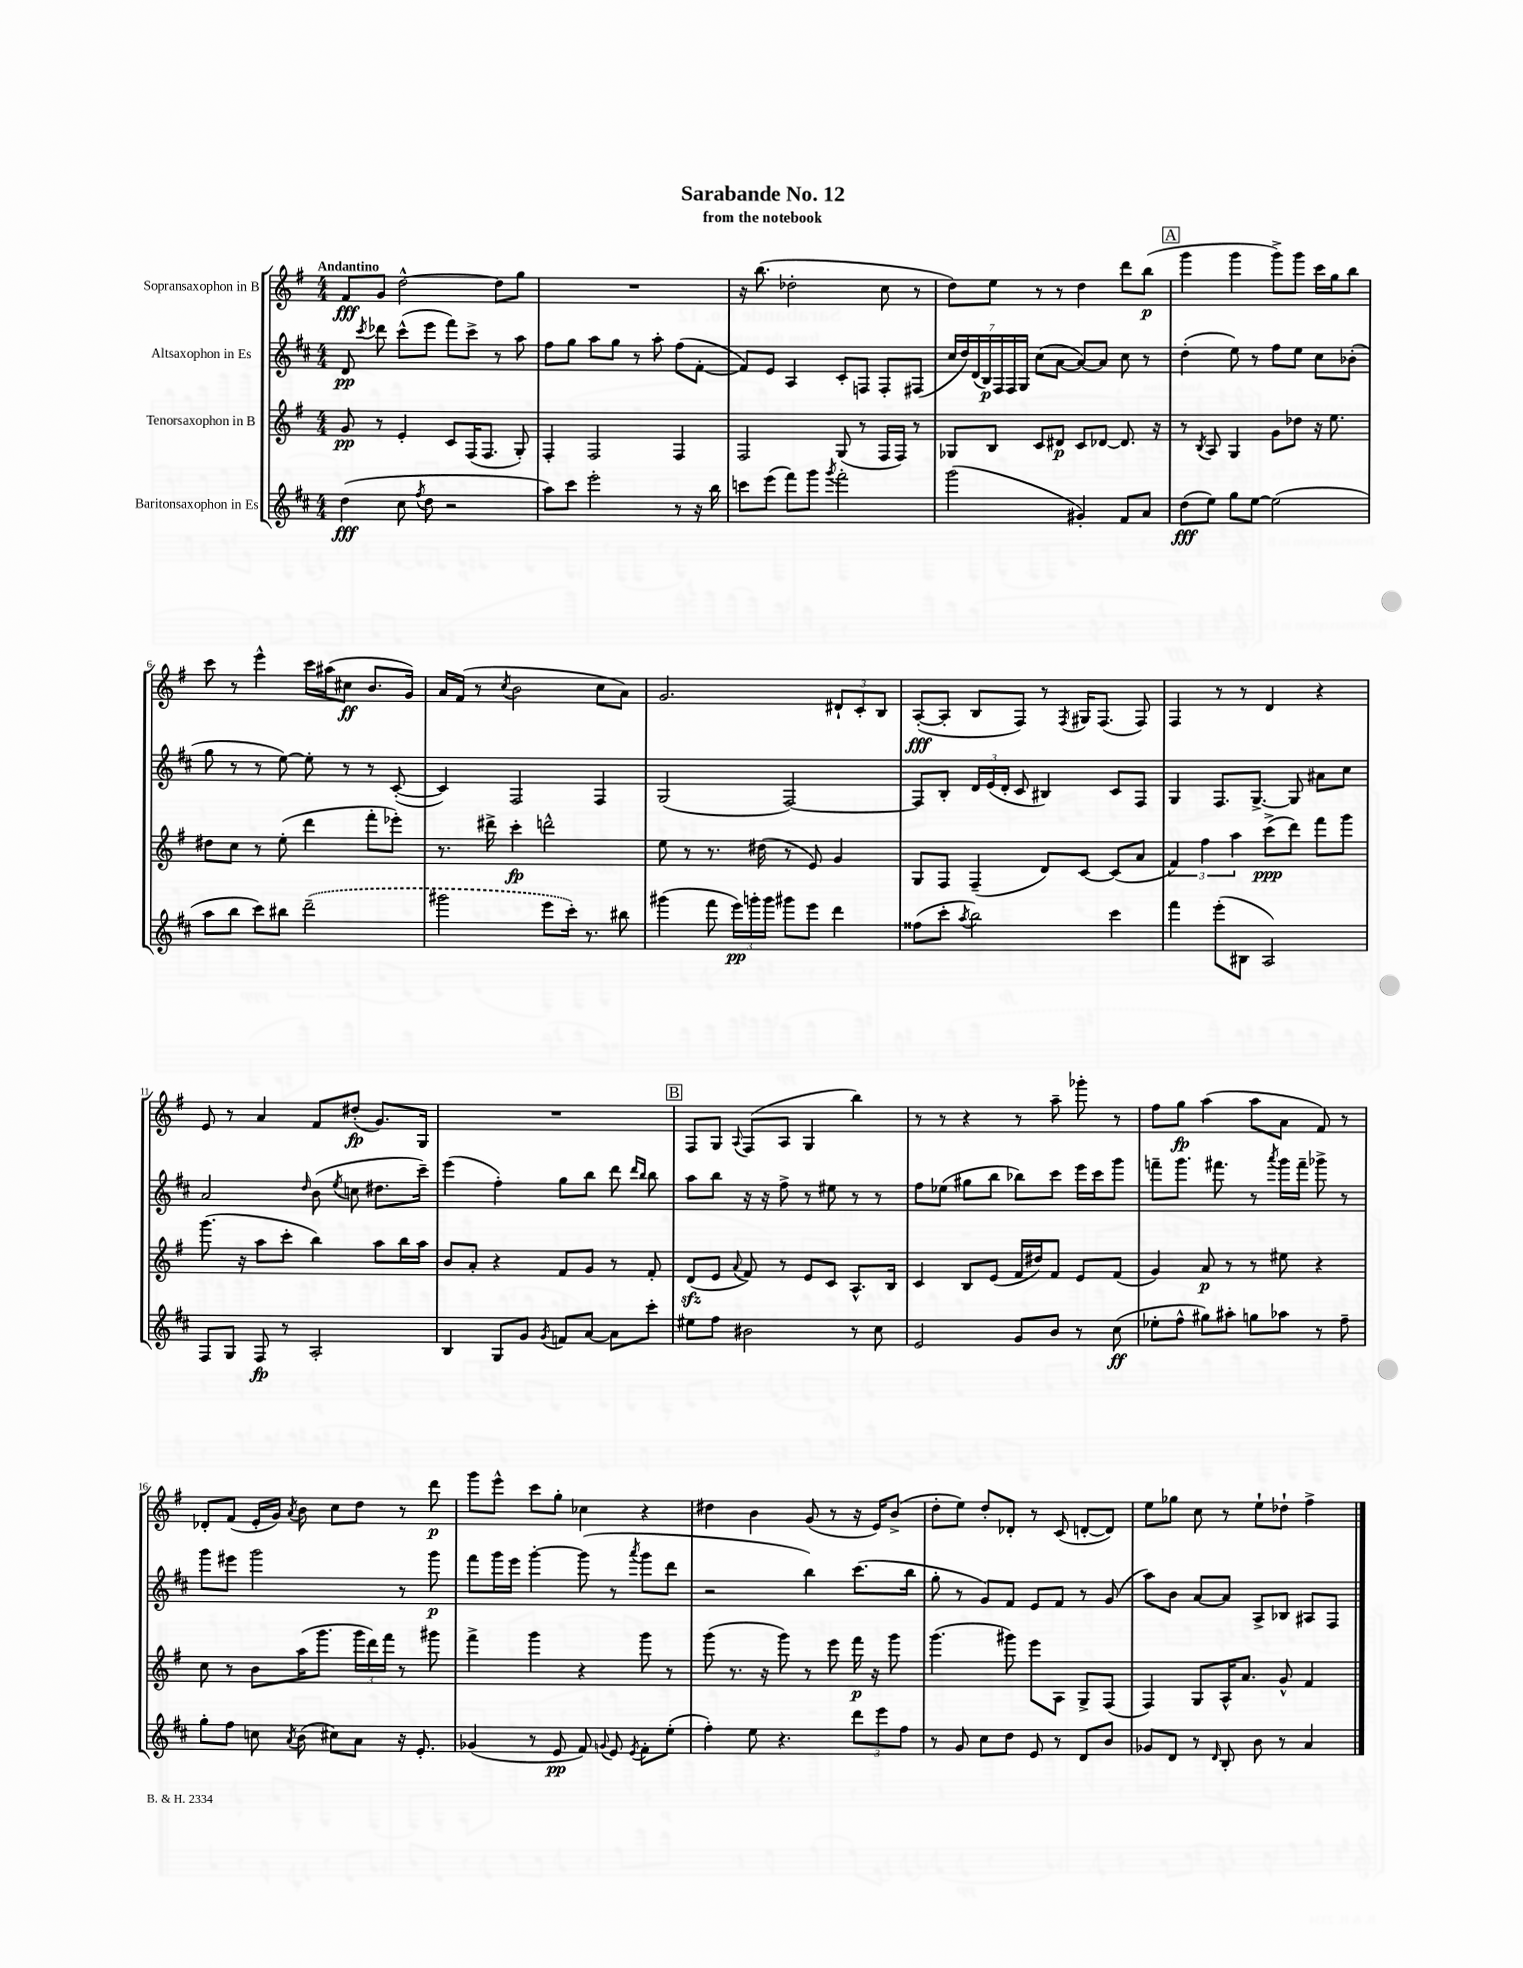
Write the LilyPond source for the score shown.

\header { title = "Sarabande No. 12" subtitle = "from the notebook" }
<<
\new StaffGroup <<
\new Staff = "s0" \with { instrumentName = "Sopransaxophon in B" } {
    \clef treble \key g \major \numericTimeSignature \time 4/4 \tempo "Andantino"
    \autoBeamOff fis'8[\fff g'8] d''2~-^ d''8[ g''8] |
    R1 |
    r16 b''8.( des''2-. c''8 r8 |
    d''8[) e''8] r8 r8 d''4 d'''8[ b''8]\p( |
    \mark \markup { \box "A" } g'''4 g'''4 g'''8[->) g'''8] c'''16[ g''16 b''8] |
    c'''8 r8 e'''4-^ c'''16[ ais''16( cis''8]\ff b'8.[ g'16]) |
    a'16[ fis'16]( r8 \acciaccatura { c''8 } b'2 c''8[ a'8]) |
    g'2. \tuplet 3/2 { dis'8[-! c'8-. b8] } |
    a8[~-.\fff( a8]-. b8[ fis8]) r8 \acciaccatura { fis8 } gis16[ fis8.]( fis8) |
    fis4 r8 r8 d'4 r4 |
    e'8 r8 a'4 fis'8[ dis''8]-.\fp( g'8.[) g16] |
    R1 |
    \mark \markup { \box "B" } fis8[ g8] \appoggiatura { a8 } fis8[( a8] g4 b''4) |
    r8 r8 r4 r8 a''8-- ges'''8-. r8 |
    fis''8[ g''8]\fp a''4( a''8[ a'8] fis'8) r8 |
    des'8[-. fis'8]( e'16[-. g'16]) \acciaccatura { a'8 } b'8 c''8[ d''8] r8 d'''8\p |
    g'''8[ e'''8]-^ c'''8[ g''8]-. ces''4 r4 |
    dis''4 b'4 g'8( r8 r16 e'16[) b'8]->( |
    d''8[-. e''8]) d''8[-. des'8]-. r8 c'8( d'8[~-. d'8]) |
    e''8[ ges''8] c''8 r8 e''8[-! des''8]-! fis''4-> \bar "|." |
}
\new Staff = "s1" \with { instrumentName = "Altsaxophon in Es" } {
    \clef treble \key d \major \numericTimeSignature \time 4/4
    \autoBeamOff d'8\pp \acciaccatura { cis'''8 } des'''8 cis'''8[-^( e'''8] fis'''8[) cis'''8]-> r8 a''8 |
    fis''8[ g''8] a''8[ g''8] r8 a''8-. fis''8[( fis'8]~-. |
    fis'8[) e'8] a4 cis'8[-. f8] f8[-. fis8]( |
    \tuplet 7/4 { cis''16[ d''16) d'16( b16\p) fis16 fis16 g16] } cis''8[( a'8]~ a'8[~) a'8] cis''8 r8 |
    \mark \markup { \box "A" } d''4-.( e''8) r8 fis''8[ e''8] cis''8[ bes'8]-.( |
    g''8 r8 r8 e''8~) e''8-. r8 r8 cis'8~-.( |
    cis'4) fis2 fis4 |
    g2( fis2~) |
    fis8[ b8]-. \tuplet 3/2 { d'16[ e'16( d'16]-. } cis'8 bis4) cis'8[ fis8] |
    g4 fis8.[ g8.]~-> g8 ais'8[ cis''8] |
    a'2 \grace { d''16 } b'8( \acciaccatura { e''8 } c''8 dis''8.[ cis'''16]--) |
    e'''4( fis''4-.) g''8[ b''8] d'''8 \grace { d'''16[ b''16] } b''8 |
    \mark \markup { \box "B" } a''8[ b''8] r16 r16 fis''8-> r8 eis''8 r8 r8 |
    fis''8[ ees''8]( gis''8[ b''8] bes''8[) cis'''8] e'''16[ cis'''16 g'''8] |
    f'''8[-- g'''8.] fis'''8. r8 \acciaccatura { a'''8 } g'''16[ fis'''16]-- ges'''8-> r8 |
    g'''8[ eis'''8] g'''2 r8 g'''8\p |
    fis'''8[ g'''16 e'''16] g'''4~-. g'''8( r8 \acciaccatura { a'''8 } g'''8[ d'''8] |
    r2 b''4) cis'''8.[( b''16] |
    g''8-. r8 g'8[) fis'8] e'8[ fis'8] r8 g'8( |
    a''8[) b'8] a'8[~ a'8] a8[-> bes8] ais8[ fis8] \bar "|." |
}
\new Staff = "s2" \with { instrumentName = "Tenorsaxophon in B" } {
    \clef treble \key g \major \numericTimeSignature \time 4/4
    \autoBeamOff g'8\pp r8 e'4-. c'8[ fis16( fis8.] g8-.) |
    fis4-. fis2 fis4 |
    fis2 g8( r8 fis16[ fis16]) r8 |
    ges8[ b8] c'8[ dis'8]\p c'8[ des'8]~ des'8. r16 |
    \mark \markup { \box "A" } r8 \acciaccatura { b8 } a8 g4 g'8[ des''8] r16 e''8. |
    dis''8[ c''8] r8 e''8-.( d'''4 fis'''8[-. ees'''8]-.) |
    r8. dis'''16-> c'''4-.\fp d'''2-^ |
    e''8 r8 r8. dis''16( r8 e'8) g'4 |
    g8[ fis8] fis4--( d'8[) c'8]~ c'8[( a'8] |
    \tuplet 3/2 { fis'4) fis''4 a''4 } c'''8[->\ppp( d'''8]) fis'''8[ g'''8] |
    g'''8.( r16 a''8[ c'''8]-. b''4) a''8[ b''16 a''16] |
    b'8[ a'8]-. r4 fis'8[ g'8] r8 fis'8-. |
    \mark \markup { \box "B" } d'8[\sfz( e'8] \appoggiatura { a'8 } fis'8) r8 e'8[ c'8] a8.[-^ b16] |
    c'4 b8[ e'8]( fis'16[ dis''16) fis'8] e'8[ fis'8]( |
    g'4) a'8\p r8 r8 eis''8 r4 |
    c''8 r8 b'8[ a''16( g'''8.] \tuplet 3/2 { g'''16[ d'''16) fis'''16] } r8 gis'''8 |
    fis'''4-> g'''4 r4 g'''8 r8 |
    g'''8( r8. r16 g'''8) r8 e'''8 fis'''16\p r16 g'''8 |
    g'''4.( gis'''8) e'''8[ a8] g8[-> fis8]( |
    fis4) g8[ a16-^ a'8.] g'8-^ fis'4 \bar "|." |
}
\new Staff = "s3" \with { instrumentName = "Baritonsaxophon in Es" } {
    \clef treble \key d \major \numericTimeSignature \time 4/4
    \autoBeamOff d''4\fff( cis''8 \acciaccatura { fis''8 } d''8 r2 |
    a''8[) cis'''8] e'''2-. r8 r16 b''16 |
    c'''8[ e'''8]( fis'''8[) g'''8] \acciaccatura { g'''8 } fis'''2-. |
    g'''2( gis'4-.) fis'8[ a'8] |
    \mark \markup { \box "A" } d''8[\fff( e''8]) g''8[ e''8]~ e''2( |
    a''8[ b''8] cis'''8[) bis''8] \once \slurDashed d'''2--( |
    gis'''2 e'''8[ cis'''16]-.) r8. bis''8 |
    gis'''4( fis'''8 \tuplet 3/2 { e'''16[\pp) g'''16-. g'''16] } gis'''8[ e'''8] d'''4 |
    fisis''8[( cis'''8]-. \acciaccatura { a''8 } b''2) cis'''4 |
    fis'''4 e'''8[-.( bis8] a2) |
    fis8[ g8] fis8\fp r8 a2-. |
    b4 g8[ g'8] \acciaccatura { g'8 } f'8[ a'8]~ a'8[ cis'''8]-. |
    \mark \markup { \box "B" } eis''8[ fis''8] bis'2 r8 cis''8 |
    e'2 g'8[ b'8] r8 cis''8\ff( |
    ees''8[-. fis''8]-^ gis''8[) ais''8]-. g''8[ aes''8] r8 fis''8-- |
    g''8[-. fis''8] c''8 \acciaccatura { a'8 } b'8( cis''8[) a'8] r16 e'8.-. |
    ges'4( r8 e'8\pp fis'8) \appoggiatura { g'8 } e'8 \acciaccatura { e'8 } fis'8[-. e''8]-.( |
    fis''4-.) e''8 r4. \tuplet 3/2 { d'''8[ e'''8 fis''8] } |
    r8 g'8 cis''8[ d''8] e'8 r8 d'8[ b'8] |
    ges'8[ d'8] r8 \grace { d'16 } b8-. b'8 r8 a'4 \bar "|." |
}
>>
>>
